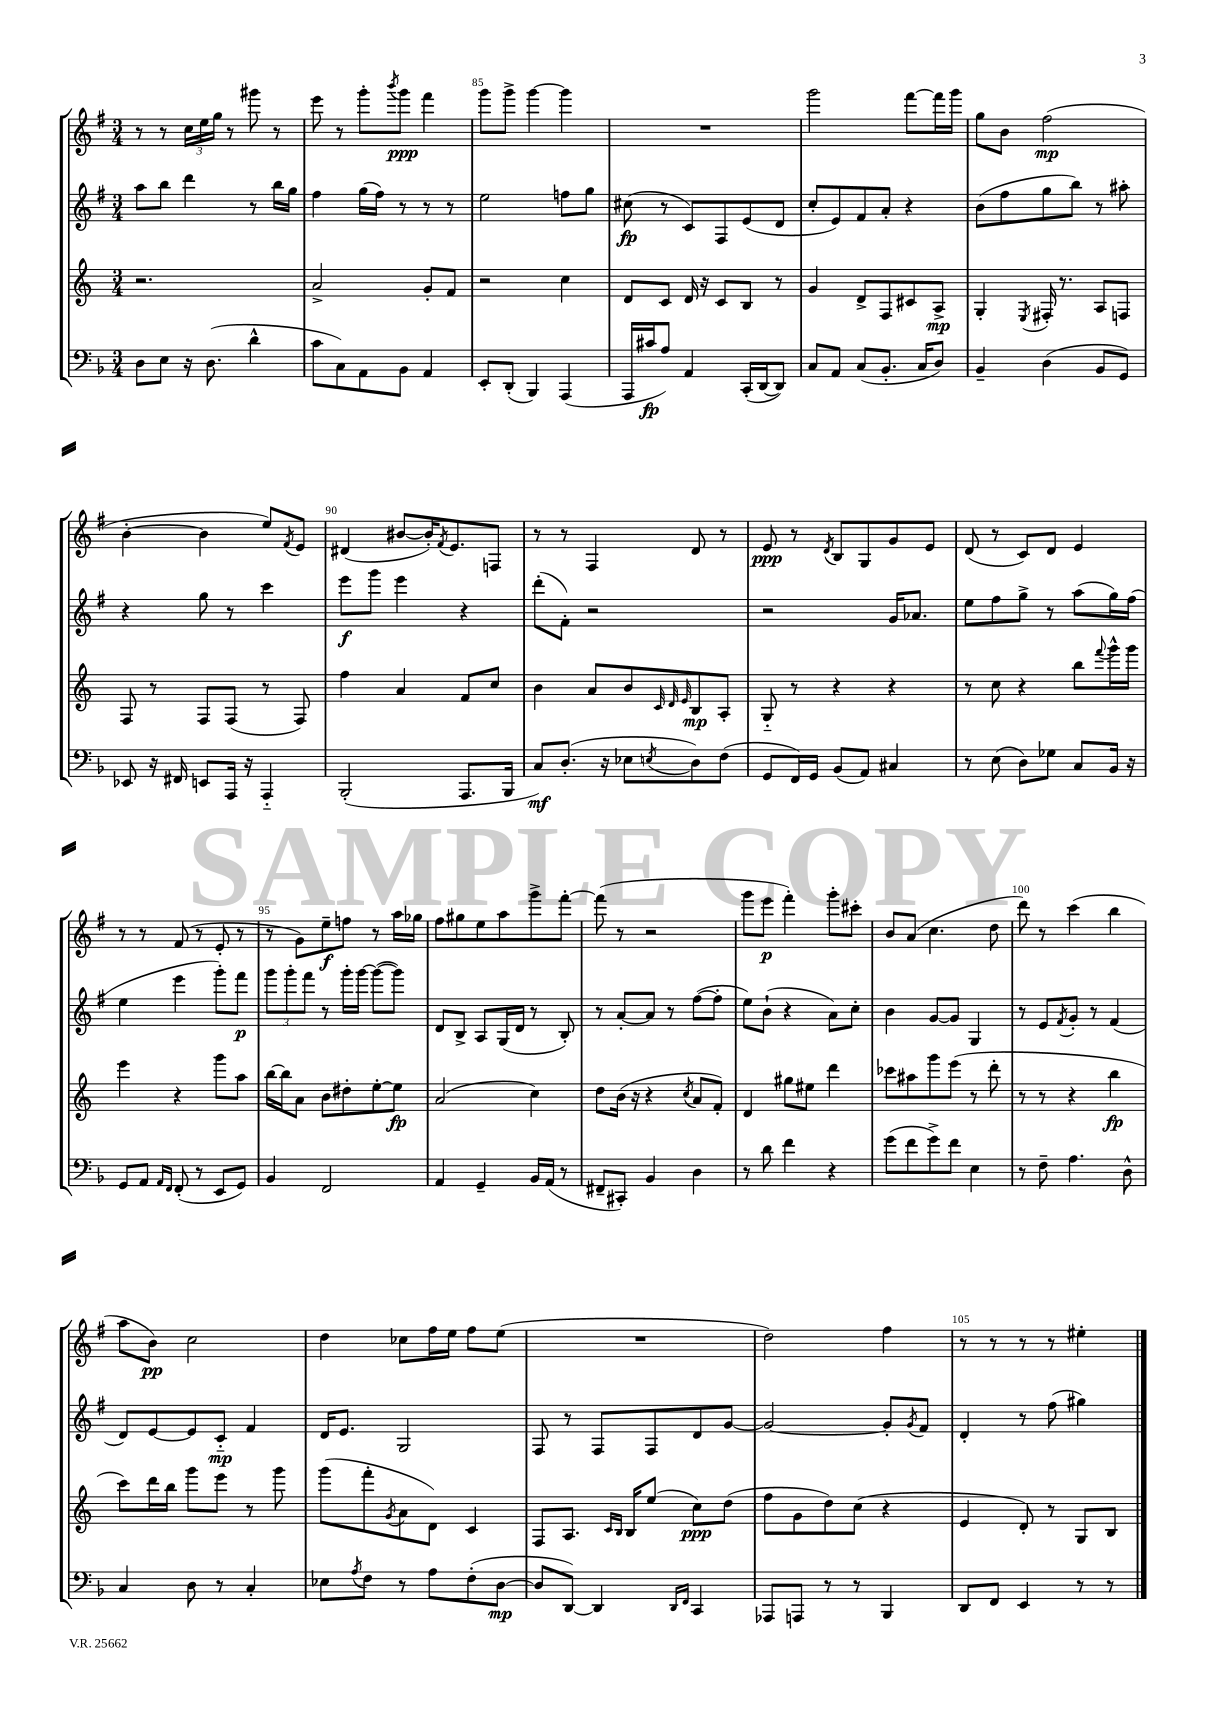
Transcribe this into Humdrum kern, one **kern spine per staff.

**kern	**dynam	**kern	**dynam	**kern	**dynam	**kern	**dynam
*part4	*part4	*part3	*part3	*part2	*part2	*part1	*part1
*staff4	*staff4	*staff3	*staff3	*staff2	*staff2	*staff1	*staff1
*clefF4	*	*clefG2	*	*clefG2	*	*clefG2	*
*k[b-]	*	*k[]	*	*k[f#]	*	*k[f#]	*
*M3/4	*	*M3/4	*	*M3/4	*	*M3/4	*
=83	=83	=83	=83	=83	=83	=83	=83
8D\L	.	2.r	.	8aa\L	.	8r	.
8E\J	.	.	.	8bb\J	.	8r	.
16r	.	.	.	4ddd\	.	24cc\LL	.
.	.	.	.	.	.	24ee\	.
(8.D\	.	.	.	.	.	.	.
.	.	.	.	.	.	24gg\JJ	.
.	.	.	.	.	.	8r	.
4d^^\	.	.	.	8r	.	8ggg#X\	.
.	.	.	.	16bb\LL	.	8r	.
.	.	.	.	16gg\JJ	.	.	.
=84	=84	=84	=84	=84	=84	=84	=84
8c\L	.	2a^/	.	4ff#\	.	8eee\	.
8C\)	.	.	.	.	.	8r	.
8AA\	.	.	.	(16gg\LL	.	8ggg'\L	.
.	.	.	.	16ff#\JJ)	.	.	.
.	.	.	.	.	.	8qbbb/	.
8BB-\J	.	.	.	8r	.	8ggg\J	ppp
4AA/	.	8g'/L	.	8r	.	4fff#\	.
.	.	8f/J	.	8r	.	.	.
=85	=85	=85	=85	=85	=85	=85	=85
8EE'/L	.	2r	.	2ee\	.	8ggg\L	.
(8DD'/J	.	.	.	.	.	8ggg^\J	.
4BBB-/)	.	.	.	.	.	[4ggg\	.
(4AAA/	.	4cc\	.	8ffn\L	.	4ggg\]	.
.	.	.	.	8gg\J	.	.	.
=86	=86	=86	=86	=86	=86	=86	=86
16AAA/LL	.	8d/L	.	(8cc#X\	fp	2.r	.
16c#X/J	fp	.	.	.	.	.	.
8A/J)	.	8c/J	.	8r	.	.	.
4AA/	.	16d/	.	8c/L)	.	.	.
.	.	16r	.	.	.	.	.
.	.	8c/L	.	8F#/	.	.	.
(16CC'/LL	.	8B/J	.	(8e/	.	.	.
[16DD/J	.	.	.	.	.	.	.
8DD/J])	.	8r	.	8d/J	.	.	.
=87	=87	=87	=87	=87	=87	=87	=87
8C/L	.	4g/	.	8cc'/L	.	2ggg\	.
8AA/J	.	.	.	8e/)	.	.	.
(8C/L	.	8d^/L	.	8f#/	.	.	.
8.BB-'/J	.	8F/	.	8a'/J	.	.	.
.	.	8c#X/	.	4r	.	[8fff#\L	.
16C/KL	.	.	.	.	.	.	.
8D/J)	.	8A^/J	mp	.	.	16fff#\L]	.
.	.	.	.	.	.	16ggg\JJ	.
=88	=88	=88	=88	=88	=88	=88	=88
4BB-~/	.	4G'/	.	(8b\L	.	8gg\L	.
.	.	.	.	8ff#\	.	8b\J	.
.	.	8qE/	.	.	.	.	.
(4D\	.	16F#X'/	.	8gg\	.	(2ff#\	mp
.	.	8.r	.	.	.	.	.
.	.	.	.	8bb\J)	.	.	.
8BB-/L	.	8A/L	.	8r	.	.	.
8GG/J)	.	8Fn/J	.	8aa#X'\	.	.	.
!!LO:LB:g=z
=89	=89	=89	=89	=89	=89	=89	=89
8EE-X/	.	8F/	.	4r	.	[4b'\	.
16r	.	8r	.	.	.	.	.
16FF#X/	.	.	.	.	.	.	.
8EEn/L	.	8F/L	.	8gg\	.	4b\]	.
16AAA/Jk	.	(8F/J	.	8r	.	.	.
16r	.	.	.	.	.	.	.
4AAA/	.	8r	.	4ccc\	.	8ee/L)	.
.	.	.	.	.	.	8qf#/	.
.	.	8F/)	.	.	.	8e/J	.
=90	=90	=90	=90	=90	=90	=90	=90
(2BBB-'/	.	4ff\	.	8eee\L	f	(4d#X/	.
.	.	.	.	8ggg\J	.	.	.
.	.	4a/	.	4eee\	.	[8b#X/L	.
.	.	.	.	.	.	16b#'/K])	.
.	.	.	.	.	.	8qf#/	.
.	.	.	.	.	.	8.e/	.
8.AAA/L	.	8f/L	.	4r	.	.	.
.	.	8cc/J	.	.	.	8Fn/J	.
16BBB-/Jk	.	.	.	.	.	.	.
=91	=91	=91	=91	=91	=91	=91	=91
8C/L)	mf	4b\	.	(8ddd'\L	.	8r	.
(8.D'/J	.	.	.	8f#'\J)	.	8r	.
.	.	8a/L	.	2r	.	4F#/	.
16r	.	.	.	.	.	.	.
8E-X\L	.	8b/	.	.	.	.	.
.	.	32qqc/	.	.	.	.	.
.	.	32qqd/	.	.	.	.	.
8qEn/	.	32qqe/	.	.	.	.	.
8D\)	.	8B/	mp	.	.	8d/	.
(8F\J	.	8A'/J	.	.	.	8r	.
=92	=92	=92	=92	=92	=92	=92	=92
8GG/L	.	8G/	.	2r	.	8e/	ppp
16FF/L)	.	8r	.	.	.	8r	.
16GG/JJ	.	.	.	.	.	.	.
.	.	.	.	.	.	8qd/	.
(8BB-/L	.	4r	.	.	.	8B/L	.
8AA/J)	.	.	.	.	.	8G/	.
4C#X/	.	4r	.	16g/KL	.	8g/	.
.	.	.	.	8.a-X/J	.	.	.
.	.	.	.	.	.	8e/J	.
=93	=93	=93	=93	=93	=93	=93	=93
8r	.	8r	.	8ee\L	.	(8d/	.
(8E\	.	8cc\	.	8ff#\	.	8r	.
8D\L)	.	4r	.	8gg^\J	.	8c/L)	.
8G-X\J	.	.	.	8r	.	8d/J	.
8C/L	.	8bb\L	.	(8aa\L	.	4e/	.
.	.	8qqfff/	.	.	.	.	.
16BB-/Jk	.	16ggg^^\L	.	16gg\L)	.	.	.
16r	.	16ggg\JJ	.	(16ff#\JJ	.	.	.
!!LO:LB:g=z
=94	=94	=94	=94	=94	=94	=94	=94
8GG/L	.	4eee\	.	4ee\	.	8r	.
8AA/J	.	.	.	.	.	8r	.
16qqAA/LL	.	.	.	.	.	.	.
16qqFF/JJ	.	.	.	.	.	.	.
(8FF'/	.	4r	.	4eee\	.	(8f#/	.
8r	.	.	.	.	.	8r	.
8EE/L	.	8ggg\L	.	8ggg'\L)	.	8e'/	.
8GG/J)	.	8aa\J	.	8fff#\J	p	8r	.
=95	=95	=95	=95	=95	=95	=95	=95
4BB-/	.	[16bb\LL	.	12ggg\L	.	8r	.
.	.	16bb\J]	.	.	.	.	.
.	.	.	.	12ggg'\	.	.	.
.	.	8a\J	.	.	.	8g\L)	.
.	.	.	.	12fff#\J	.	.	.
2FF/	.	8b\L	.	8r	.	8ee~\	f
.	.	8dd#X'\	.	16ggg'\LL	.	8ffn\J	.
.	.	.	.	[16ggg\JJ	.	.	.
.	.	[8ee'\	.	(8ggg\L_	.	8r	.
.	.	8ee\J]	fp	8ggg\J])	.	16aa\LL	.
.	.	.	.	.	.	16gg-X\JJ	.
=96	=96	=96	=96	=96	=96	=96	=96
4AA/	.	(2a/	.	8d/L	.	8ff#\L	.
.	.	.	.	8B^/J	.	8gg#X\	.
4GG~/	.	.	.	8A/L	.	8ee\	.
.	.	.	.	(16G/L	.	8aa\	.
.	.	.	.	16d/JJ	.	.	.
16BB-/LL	.	4cc\)	.	8r	.	8ggg^\	.
(16AA/JJ	.	.	.	.	.	.	.
8r	.	.	.	8B'/)	.	[8fff#'\J	.
=97	=97	=97	=97	=97	=97	=97	=97
8FF#X~/L	.	8dd\L	.	8r	.	(8fff#\]	.
8CC#X'/J)	.	(16b\Jk	.	[8a'/L	.	8r	.
.	.	16r	.	.	.	.	.
4BB-/	.	4r	.	8a/J]	.	2r	.
.	.	.	.	8r	.	.	.
.	.	8qcc/	.	.	.	.	.
4D\	.	8a/L	.	([8ff#\L	.	.	.
.	.	8f'/J)	.	8ff#'\J]	.	.	.
=98	=98	=98	=98	=98	=98	=98	=98
8r	.	4d/	.	8ee\L)	.	8ggg\L	.
8d\	.	.	.	(8b`\J	.	8eee\J	p
4f\	.	8gg#X\L	.	4r	.	4fff#'\)	.
.	.	8ee#X\J	.	.	.	.	.
4r	.	4ddd\	.	8a\L)	.	8ggg'\L	.
.	.	.	.	8cc'\J	.	8ccc#X'\J	.
=99	=99	=99	=99	=99	=99	=99	=99
(8g\L	.	8ccc-X\L	.	4b\	.	8b/L	.
8f\	.	8aa#X\	.	.	.	(8a/J	.
8g^\)	.	8ggg\	.	[8g/L	.	4.cc\	.
8f\J	.	(8eee\J	.	8g/J]	.	.	.
4E\	.	8r	.	4G/	.	.	.
.	.	8ddd'\	.	.	.	8dd\	.
=100	=100	=100	=100	=100	=100	=100	=100
8r	.	8r	.	8r	.	8ddd\)	.
8F~\	.	8r	.	8e/L	.	8r	.
.	.	.	.	8qf#/	.	.	.
4.A\	.	4r	.	8g'/J	.	(4ccc\	.
.	.	.	.	8r	.	.	.
.	.	4bb\	fp	(4f#/	.	4bb\	.
8D^^\	.	.	.	.	.	.	.
!!LO:LB:g=z
=101	=101	=101	=101	=101	=101	=101	=101
4C/	.	8ccc\L)	.	8d/L)	.	8aa\L	.
.	.	16ddd\L	.	[8e/	.	8b\J)	pp
.	.	16bb\JJ	.	.	.	.	.
8D\	.	8ggg\L	.	8e/]	.	2cc\	.
8r	.	8eee\J	.	8c/J	mp	.	.
4C'/	.	8r	.	4f#/	.	.	.
.	.	8ggg\	.	.	.	.	.
=102	=102	=102	=102	=102	=102	=102	=102
8E-X\L	.	(8ggg\L	.	16d/KL	.	4dd\	.
.	.	.	.	8.e/J	.	.	.
8qA/	.	.	.	.	.	.	.
8F\J	.	8fff'\	.	.	.	.	.
.	.	8qg/	.	.	.	.	.
8r	.	8a\	.	2G/	.	8cc-X\L	.
8A\L	.	8d\J)	.	.	.	16ff#\L	.
.	.	.	.	.	.	16ee\JJ	.
(8F'\	.	4c/	.	.	.	8ff#\L	.
[8D\J	mp	.	.	.	.	(8ee\J	.
=103	=103	=103	=103	=103	=103	=103	=103
8D/L]	.	8F/L	.	8F#/	.	2.r	.
[8DD/J)	.	8.A/J	.	8r	.	.	.
4DD/]	.	.	.	8F#/L	.	.	.
.	.	16qqc/LL	.	.	.	.	.
.	.	16qqB/JJ	.	.	.	.	.
.	.	16B/KL	.	.	.	.	.
.	.	(8ee/J	.	8F#/	.	.	.
16qqDD/LL	.	.	.	.	.	.	.
16qqFF/JJ	.	.	.	.	.	.	.
4CC/	.	8cc\L)	ppp	8d/	.	.	.
.	.	(8dd\J	.	[8g/J	.	.	.
=104	=104	=104	=104	=104	=104	=104	=104
8AAA-X/L	.	8ff\L	.	2g/_	.	2dd\)	.
8AAAn/J	.	8g\	.	.	.	.	.
8r	.	8dd\)	.	.	.	.	.
8r	.	(8cc\J	.	.	.	.	.
4BBB-/	.	4r	.	8g'/L]	.	4ff#\	.
.	.	.	.	8qg/	.	.	.
.	.	.	.	8f#/J	.	.	.
=105	=105	=105	=105	=105	=105	=105	=105
8DD/L	.	4e/	.	4d'/	.	8r	.
8FF/J	.	.	.	.	.	8r	.
4EE/	.	8d'/)	.	8r	.	8r	.
.	.	8r	.	(8ff#\	.	8r	.
8r	.	8G/L	.	4gg#X\)	.	4ee#X'\	.
8r	.	8B/J	.	.	.	.	.
==	==	==	==	==	==	==	==
*-	*-	*-	*-	*-	*-	*-	*-
